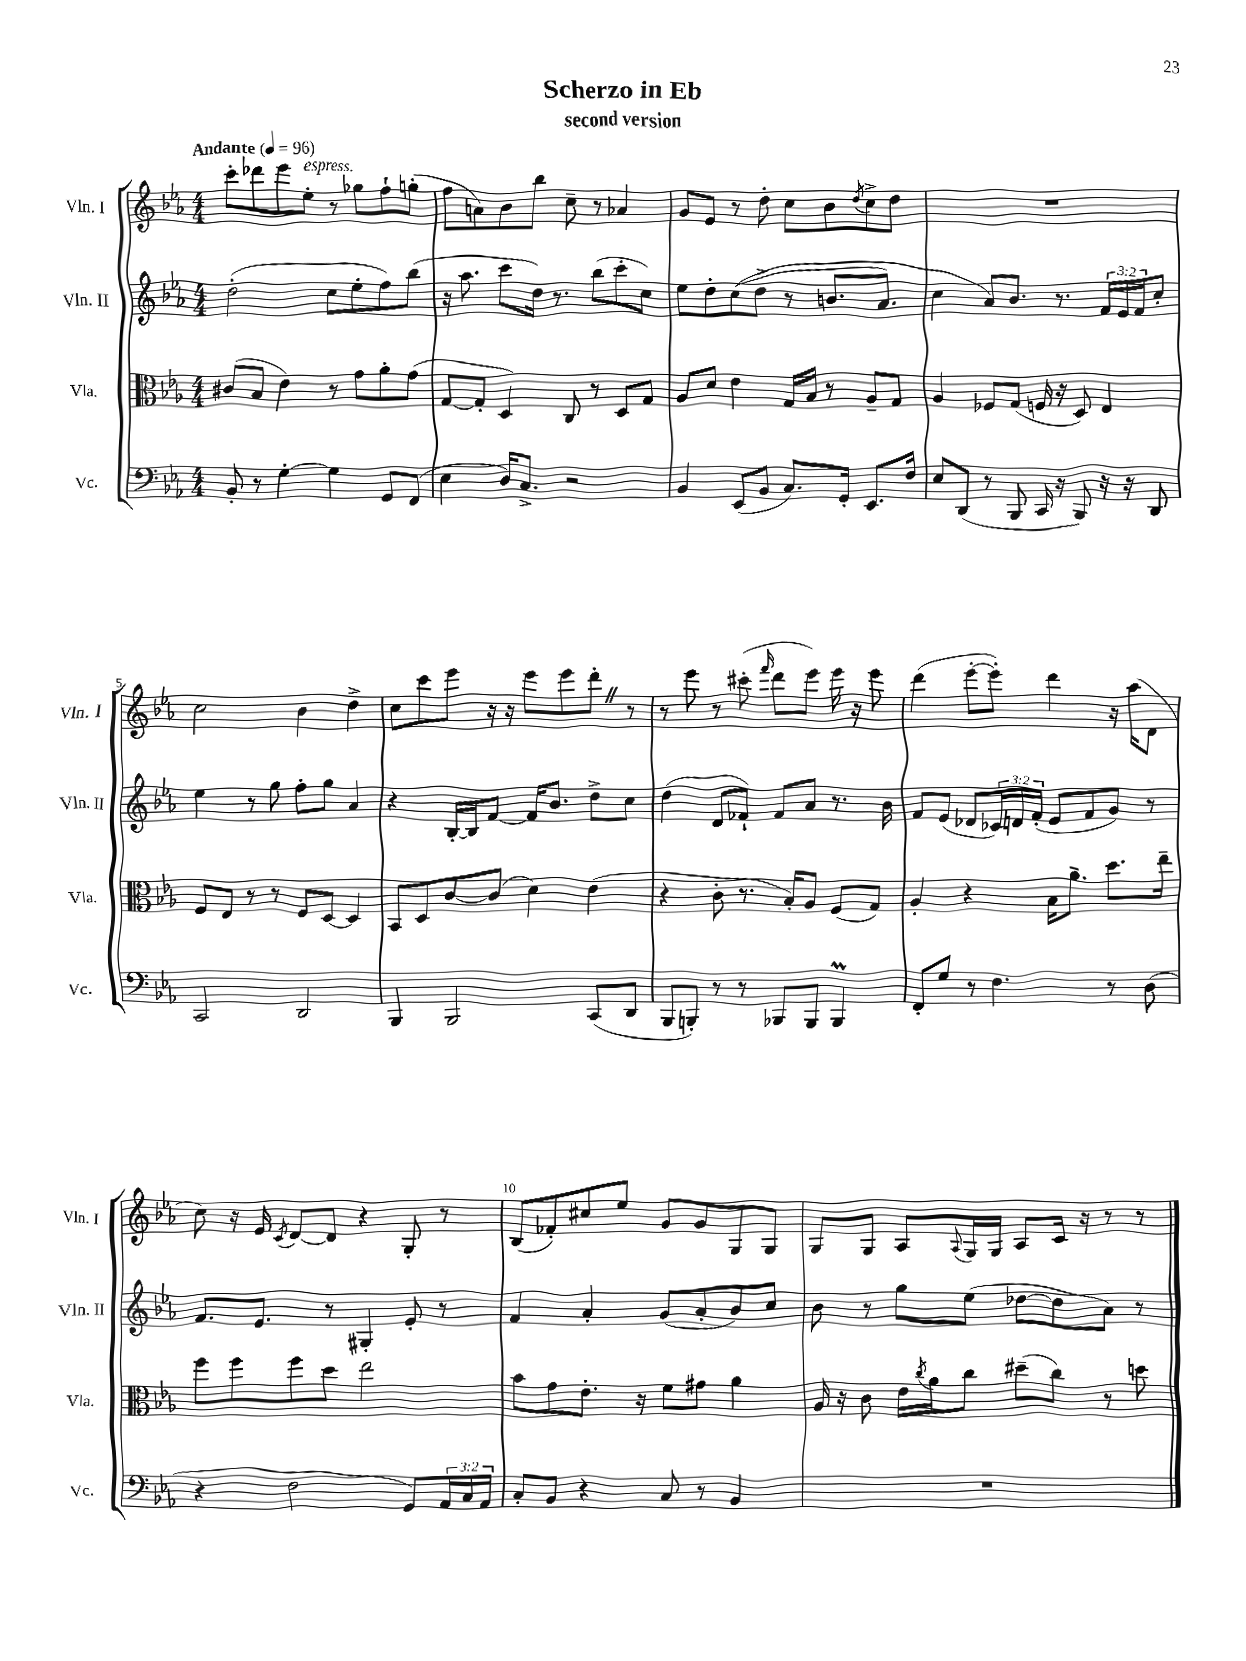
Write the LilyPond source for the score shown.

\header { title = "Scherzo in Eb" subtitle = "second version" }
<<
\new StaffGroup <<
\new Staff = "s0" \with { instrumentName = "Vln. I" shortInstrumentName = "Vln. I" } {
    \clef treble \key ees \major \numericTimeSignature \time 4/4 \tempo "Andante" 4 = 96
    c'''8-. des'''8 ees'''8 ees''8-.^\markup { \italic "espress." } r8 ges''8 f''8-! g''8-.( |
    f''8 a'8) bes'8 bes''8 c''8-- r8 aes'4 |
    g'8 ees'8 r8 d''8-. c''8 bes'8 \acciaccatura { d''8 } c''8-> d''8 |
    R1 |
    c''2 bes'4 d''4-> |
    c''8 c'''8 ees'''8 r16 r16 ees'''8 ees'''8 d'''8-. \once \override BreathingSign.text = \markup { \musicglyph "scripts.caesura.straight" } \breathe r8 |
    r8 ees'''8 r8 cis'''8-.( \grace { f'''16 } d'''8 ees'''8) ees'''16 r16 ees'''8 |
    d'''4( ees'''8~-. ees'''8-.) d'''4 r16 aes''16( d'8 |
    c''8) r16 ees'16 \acciaccatura { c'8 } d'8~ d'8 r4 g8-. r8 |
    bes8( fes'8-.) cis''8 ees''8 g'8 g'8 g8 g8 |
    g8 g8 aes8 \appoggiatura { aes8 } g16 g16 aes8 c'16 r16 r8 r8 \bar "|." |
}
\new Staff = "s1" \with { instrumentName = "Vln. II" shortInstrumentName = "Vln. II" } {
    \clef treble \key ees \major \numericTimeSignature \time 4/4 \override Staff.TupletNumber.text = #tuplet-number::calc-fraction-text
    d''2-.( c''8 ees''8-. f''8) bes''8( |
    r16 aes''8. c'''8 d''16) r8. bes''8( c'''8-. c''8) |
    ees''8 d''8-. c''8(\( d''8-> r8 b'8. aes'8.) |
    c''4 aes'8\) bes'8. r8. \tuplet 3/2 { f'16 ees'16 f'16 } c''8-. |
    ees''4 r8 g''8 f''8-. g''8 aes'4 |
    r4 bes16~-. bes16 f'8~ f'16 bes'8. d''8-> c''8 |
    d''4( d'8 fes'8-!) fes'8 aes'8 r8. bes'16 |
    f'8 ees'8( des'8 \tuplet 3/2 { ces'16) d'16 f'16-.( } ees'8 f'8 g'8) r8 |
    f'8. ees'8. r8 gis4-. ees'8-. r8 |
    f'4 aes'4-. g'8( aes'8-. bes'8) c''8 |
    bes'8 r8 g''8 ees''8( des''8~ des''8 aes'8) r8 \bar "|." |
}
\new Staff = "s2" \with { instrumentName = "Vla." shortInstrumentName = "Vla." } {
    \clef alto \key ees \major \numericTimeSignature \time 4/4
    cis'8( bes8 ees'4) r8 g'8 aes'8-. g'8( |
    g8~ g8-. d4) c8 r8 d8 g8 |
    aes8 d'8 ees'4 g16 bes16 r8 aes8-- g8 |
    aes4 fes8 g8( f16 r16 d8) ees4 |
    f8 ees8 r8 r8 f8 d8~ d4 |
    bes,8 d8 c'8~ c'8( d'4) ees'4( |
    r4 c'8-. r8. bes16-.) aes8 f8( g8) |
    aes4-. r4 bes16 aes'8.-- d''8. ees''16-- |
    f''8 f''8 f''8 d''8 ees''2 |
    bes'8 g'8 ees'8.-. r16 f'8 gis'8 aes'4 |
    aes16 r16 c'8 ees'16 \acciaccatura { c''8 } aes'16 c''8 dis''8--( c''8) r8 d''8 \bar "|." |
}
\new Staff = "s3" \with { instrumentName = "Vc." shortInstrumentName = "Vc." } {
    \clef bass \key ees \major \numericTimeSignature \time 4/4 \override Staff.TupletNumber.text = #tuplet-number::calc-fraction-text
    bes,8-. r8 g4~-. g4 g,8 f,8( |
    ees4 d16) c8.-> r2 |
    bes,4 ees,8( bes,8 c8.) g,16-. ees,8. f16 |
    ees8 d,8( r8 bes,,8 c,16 r16 bes,,8) r16 r16 d,8 |
    c,2 d,2 |
    bes,,4 bes,,2 c,8( d,8 |
    bes,,8 b,,8-.) r8 r8 bes,,8 bes,,8 bes,,4\prall |
    f,8-. g8 r8 f4. r8 d8( |
    r4 f2 g,8) \tuplet 3/2 { aes,16 c16 aes,16 } |
    c8-. bes,8 r4 c8 r8 bes,4 |
    R1 \bar "|." |
}
>>
>>
\layout { \context { \Score \override BarNumber.break-visibility = ##(#f #t #t) barNumberVisibility = #(every-nth-bar-number-visible 5) } }
